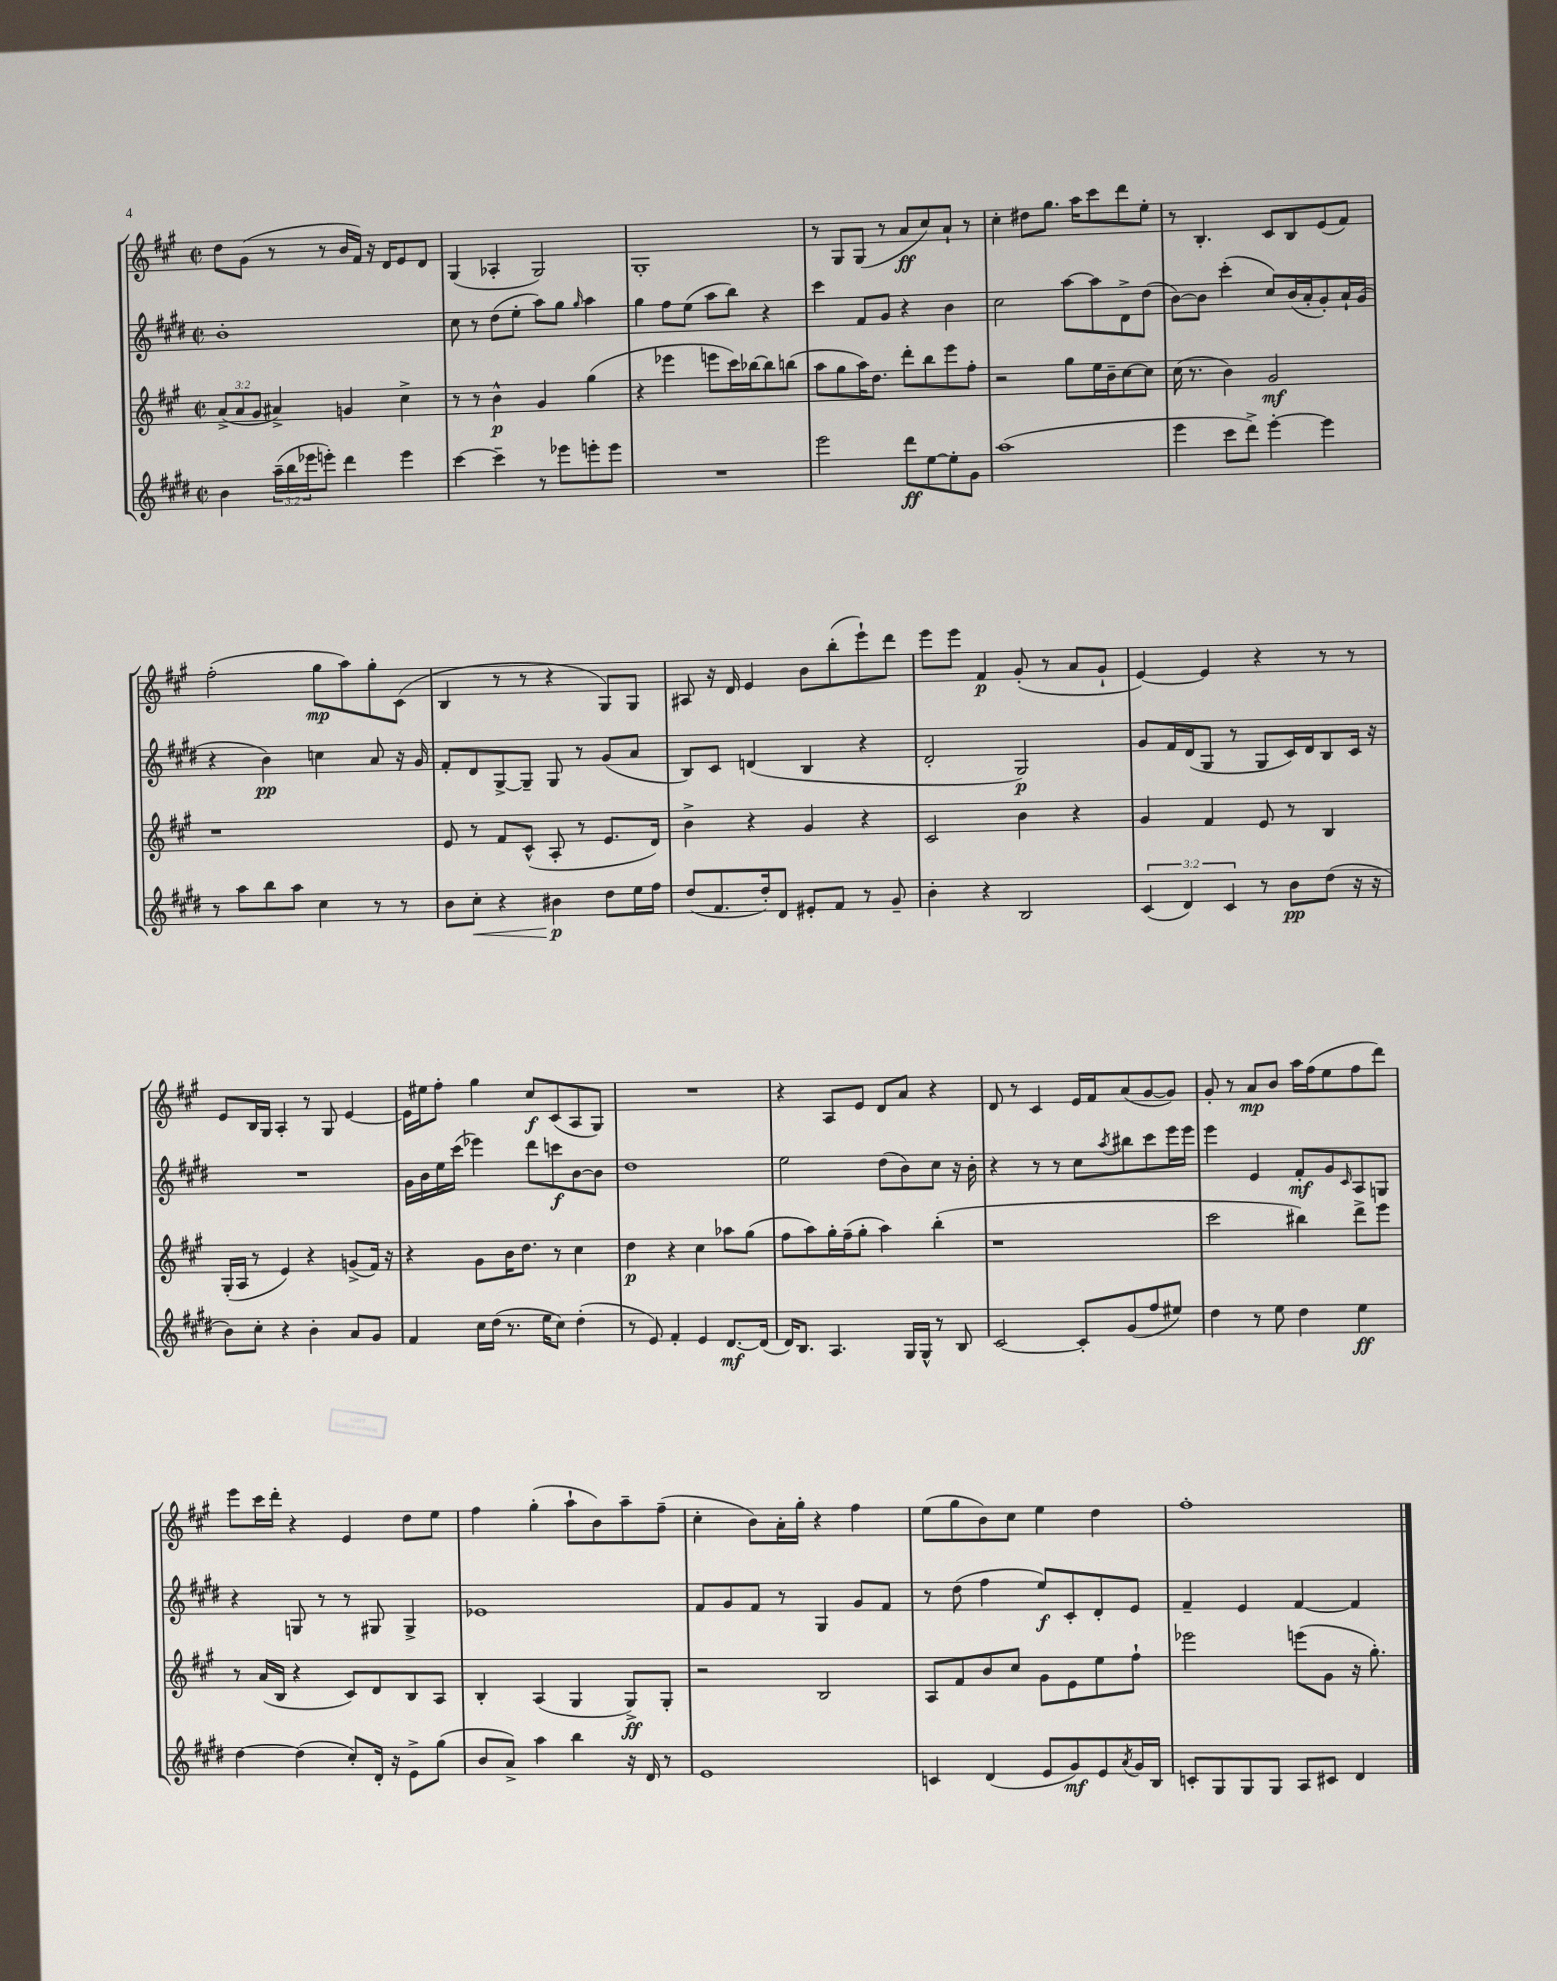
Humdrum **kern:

**kern	**dynam	**kern	**dynam	**kern	**dynam	**kern	**dynam
*part4	*part4	*part3	*part3	*part2	*part2	*part1	*part1
*staff4	*staff4	*staff3	*staff3	*staff2	*staff2	*staff1	*staff1
*clefG2	*	*clefG2	*	*clefG2	*	*clefG2	*
*k[f#c#g#d#]	*	*k[f#c#g#]	*	*k[f#c#g#d#]	*	*k[f#c#g#]	*
*M2/2	*	*M2/2	*	*M2/2	*	*M2/2	*
*met(c|)	*	*met(c|)	*	*met(c|)	*	*met(c|)	*
=126	=126	=126	=126	=126	=126	=126	=126
4b\	.	(12a^/L	.	1b'	.	8dd\L	.
.	.	12a/	.	.	.	.	.
.	.	.	.	.	.	(8g#\J	.
.	.	12g#/J	.	.	.	.	.
(24aa~\LL	.	4a#X^/)	.	.	.	8r	.
24bb\	.	.	.	.	.	.	.
24eee-X\J	.	.	.	.	.	.	.
8eeen'\J)	.	.	.	.	.	8r	.
4ddd#\	.	4gn/	.	.	.	16b/LL	.
.	.	.	.	.	.	16f#/JJ)	.
.	.	.	.	.	.	16r	.
.	.	.	.	.	.	16d/KL	.
4eee\	.	4cc#^\	.	.	.	8e/	.
.	.	.	.	.	.	8d/J	.
=127	=127	=127	=127	=127	=127	=127	=127
[4ccc#\	.	8r	.	8cc#\	.	(4G#/	.
.	.	8r	.	8r	.	.	.
4ccc#~\]	.	4b^^\	p	(8dd#\L	.	4A-X'/	.
.	.	.	.	8ee'\J	.	.	.
8r	.	4g#/	.	8aa\L)	.	2G#/)	.
8eee-X\L	.	.	.	8gg#\J	.	.	.
.	.	.	.	16qqgg#/	.	.	.
8eeen'\	.	(4gg#\	.	4aa\	.	.	.
8eee\J	.	.	.	.	.	.	.
=128	=128	=128	=128	=128	=128	=128	=128
1r	.	4r	.	4gg#\	.	1G#'	.
.	.	4eee-X\	.	8ff#\L	.	.	.
.	.	.	.	(8ee\J	.	.	.
.	.	8eeen\L	.	8aa\L	.	.	.
.	.	16ccc#\L)	.	8bb\J)	.	.	.
.	.	[16bb-X\J	.	.	.	.	.
.	.	8bb-\]	.	4r	.	.	.
.	.	(8bbn\J	.	.	.	.	.
=129	=129	=129	=129	=129	=129	=129	=129
2eee\	.	8aa\L	.	4ccc#\	.	8r	.
.	.	8gg#\	.	.	.	8G#/L	.
.	.	16aa\K)	.	8f#/L	.	(8G#/J	.
.	.	8.dd\J	.	.	.	.	.
.	.	.	.	8g#/J	.	8r	.
8ddd#\L	ff	8ddd'\L	.	4r	.	8a/L	ff
[8ee\	.	8bb\	.	.	.	8cc#/)	.
8ee'\]	.	8eee\	.	4b\	.	8a`/J	.
8g#\J	.	8ff#'\J	.	.	.	8r	.
=130	=130	=130	=130	=130	=130	=130	=130
(1aa	.	2r	.	2cc#\	.	4cc#'\	.
.	.	.	.	.	.	8dd#X\L	.
.	.	.	.	.	.	8.gg#\J	.
.	.	8gg#\L	.	[8aa\L	.	.	.
.	.	.	.	.	.	16aa\KL	.
.	.	16ee\L	.	8aa\]	.	8ccc#\	.
.	.	16b~\J	.	.	.	.	.
.	.	[8cc#\	.	8d#^\	.	8ddd\	.
.	.	8cc#\J]	.	(8dd#\J	.	8ee'\J	.
=131	=131	=131	=131	=131	=131	=131	=131
4eee\	.	(16cc#\	.	[8b\L)	.	8r	.
.	.	8.r	.	.	.	.	.
.	.	.	.	8b\J]	.	4.B'/	.
8ccc#\L	.	4b\)	.	(4ccc#'\	.	.	.
8ddd#^\J)	.	.	.	.	.	.	.
[4eee'\	.	2g#/	mf	8cc#/L)	.	8c#/L	.
.	.	.	.	(16b/L	.	8B/	.
.	.	.	.	16a'/J	.	.	.
4eee\]	.	.	.	8g#'/)	.	(8e/	.
.	.	.	.	16a`/L	.	8f#/J)	.
.	.	.	.	(16g#/JJ	.	.	.
!!LO:LB:g=z
=132	=132	=132	=132	=132	=132	=132	=132
8r	.	1r	.	4r	.	(2ff#'\	.
8aa\L	.	.	.	.	.	.	.
8bb\	.	.	.	4b\)	pp	.	.
8aa\J	.	.	.	.	.	.	.
4cc#\	.	.	.	4ccn\	.	8gg#\L	mp
.	.	.	.	.	.	8aa\)	.
8r	.	.	.	8a/	.	8gg#'\	.
8r	.	.	.	16r	.	(8c#\J	.
.	.	.	.	16g#/	.	.	.
=133	=133	=133	=133	=133	=133	=133	=133
8b\L	.	8e/	.	8f#'/L	.	4B/	.
!	!LO:HP:b	!	!	!	!	!	!
8cc#'\J	<	8r	.	8d#/	.	.	.
4r	.	8f#/L	.	[8G#^/	.	8r	.
.	.	(8c#^^/J	.	8G#~/J]	.	8r	.
4b#X\	p	8A'/	.	8G#/	.	4r	.
.	.	8r	.	8r	.	.	.
8dd#\L	[	8.e/L	.	(8g#/L	.	8G#/L)	.
16ee\L	.	.	.	8a/J	.	8G#/J	.
16ff#\JJ	.	16d/Jk)	.	.	.	.	.
=134	=134	=134	=134	=134	=134	=134	=134
(8dd#/L	.	4b^\	.	8B/L)	.	8A#X/	.
8.f#/	.	.	.	8c#/J	.	16r	.
.	.	.	.	.	.	16d/	.
.	.	4r	.	(4dn/	.	4e/	.
16dd#'/k)	.	.	.	.	.	.	.
8d#/J	.	.	.	.	.	.	.
8e#X'/L	.	4g#/	.	4B/	.	8b\L	.
8f#/J	.	.	.	.	.	(8bb'\	.
8r	.	4r	.	4r	.	8eee`\)	.
8g#~/	.	.	.	.	.	8ddd\J	.
=135	=135	=135	=135	=135	=135	=135	=135
4b'\	.	2c#/	.	2d#'/	.	8eee\L	.
.	.	.	.	.	.	8eee\J	.
4r	.	.	.	.	.	4f#/	p
2B/	.	4b\	.	2G#/)	p	(8g#'/	.
.	.	.	.	.	.	8r	.
.	.	4r	.	.	.	8a/L	.
.	.	.	.	.	.	8g#`/J	.
=136	=136	=136	=136	=136	=136	=136	=136
(6c#/	.	4g#/	.	8g#/L	.	[4e/)	.
.	.	.	.	16f#/L	.	.	.
6d#/)	.	.	.	.	.	.	.
.	.	.	.	(16d#/J	.	.	.
.	.	4f#/	.	8G#/J	.	4e/]	.
6c#/	.	.	.	.	.	.	.
.	.	.	.	8r	.	.	.
8r	.	8e/	.	8G#/L	.	4r	.
8b\L	pp	8r	.	16c#/L)	.	.	.
.	.	.	.	16d#/J	.	.	.
(8dd#\J	.	4B/	.	8B/	.	8r	.
16r	.	.	.	16c#/Jk	.	8r	.
16r	.	.	.	16r	.	.	.
!!LO:LB:g=z
=137	=137	=137	=137	=137	=137	=137	=137
8b\L)	.	(16G#'/LL	.	1r	.	8e/L	.
.	.	16A/JJ	.	.	.	.	.
8cc#'\J	.	8r	.	.	.	16B/L	.
.	.	.	.	.	.	16G#/JJ	.
4r	.	4e/)	.	.	.	4A'/	.
4b'\	.	4r	.	.	.	8r	.
.	.	.	.	.	.	8G#/	.
8a/L	.	(8gn^/L	.	.	.	[4e/	.
8g#/J	.	16f#/Jk)	.	.	.	.	.
.	.	16r	.	.	.	.	.
=138	=138	=138	=138	=138	=138	=138	=138
4f#/	.	4r	.	16g#\LL	.	16e\LL]	.
.	.	.	.	16b\	.	16ee#X\J	.
.	.	.	.	16ee\	.	8ff#'\J	.
.	.	.	.	(16ccc#\JJ	.	.	.
16cc#\LL	.	8g#\L	.	4eee-X\)	.	4gg#\	.
(16dd#\JJ	.	.	.	.	.	.	.
8.r	.	16b\K	.	.	.	.	.
.	.	8.dd\J	.	.	.	.	.
.	.	.	.	8ddd#\L	.	8cc#/L	f
16ee\KL	.	.	.	.	.	.	.
8cc#\J)	.	8r	.	8cccn\	f	(8c#/	.
(4dd#'\	.	4cc#\	.	[8b\	.	8A/	.
.	.	.	.	8b\J]	.	8G#/J)	.
=139	=139	=139	=139	=139	=139	=139	=139
8r	.	4dd\	p	1dd#	.	1r	.
8e/)	.	.	.	.	.	.	.
4f#'/	.	4r	.	.	.	.	.
4e/	.	4cc#\	.	.	.	.	.
[8.d#/L	mf	8aa-X\L	.	.	.	.	.
.	.	(8gg#\J	.	.	.	.	.
(16d#/Jk]	.	.	.	.	.	.	.
=140	=140	=140	=140	=140	=140	=140	=140
16d#/KL)	.	8ff#\L	.	2ee\	.	4r	.
8.B/J	.	.	.	.	.	.	.
.	.	8aa\)	.	.	.	.	.
4.A/	.	16gg#'\L	.	.	.	8A/L	.
.	.	(16ff#~\J	.	.	.	.	.
.	.	8gg#'\J	.	.	.	8e/J	.
.	.	4aa\)	.	(8dd#\L	.	8d/L	.
16G#/LL	.	.	.	8b\)	.	8a/J	.
16G#^^/JJ	.	.	.	.	.	.	.
8r	.	(4bb'\	.	8cc#\J	.	4r	.
8B/	.	.	.	16r	.	.	.
.	.	.	.	16b'\	.	.	.
=141	=141	=141	=141	=141	=141	=141	=141
[2c#/	.	1r	.	4r	.	8d/	.
.	.	.	.	.	.	8r	.
.	.	.	.	8r	.	4c#/	.
.	.	.	.	8r	.	.	.
8c#'/L]	.	.	.	8cc#\L	.	16e/LL	.
.	.	.	.	.	.	16f#/J	.
.	.	.	.	8qaa/	.	.	.
(8g#/	.	.	.	8bb#X\	.	(8a/	.
8ff#/	.	.	.	8ccc#\	.	[8g#/	.
8ee#X/J)	.	.	.	16eee\L	.	8g#/J])	.
.	.	.	.	16eee\JJ	.	.	.
=142	=142	=142	=142	=142	=142	=142	=142
4dd#\	.	2ccc#\	.	4eee\	.	8g#'/	.
.	.	.	.	.	.	8r	.
8r	.	.	.	4e/	.	8a/L	mp
8ee\	.	.	.	.	.	8b/J	.
4dd#\	.	4bb#X\)	.	8f#'/L	mf	16aa\LL	.
.	.	.	.	.	.	(16ff#\J	.
.	.	.	.	8g#/	.	8ee\	.
.	.	.	.	16qqc#/	.	.	.
4ee\	ff	8ddd^\L	.	8A/	.	8ff#\	.
.	.	8eee\J	.	8Gn/J	.	8ddd\J)	.
!!LO:LB:g=z
=143	=143	=143	=143	=143	=143	=143	=143
[4dd#\	.	8r	.	4r	.	8eee\L	.
.	.	(16a/LL	.	.	.	16ccc#\L	.
.	.	16B/JJ	.	.	.	16ddd'\JJ	.
(4dd#\]	.	4r	.	8Gn/	.	4r	.
.	.	.	.	8r	.	.	.
8cc#'/L)	.	8c#/L)	.	8r	.	4e/	.
16d#'/Jk	.	8d/	.	8G#X/	.	.	.
16r	.	.	.	.	.	.	.
8e^\L	.	8B/	.	4G#^/	.	8dd\L	.
(8gg#\J	.	8A/J	.	.	.	8ee\J	.
=144	=144	=144	=144	=144	=144	=144	=144
8b/L	.	4B'/	.	1e-X	.	4ff#\	.
8a^/J)	.	.	.	.	.	.	.
4aa\	.	(4A/	.	.	.	(4gg#'\	.
4bb\	.	4G#/	.	.	.	8aa`\L	.
.	.	.	.	.	.	8b\)	.
16r	.	8G#^/L)	ff	.	.	8aa~\	.
16d#/	.	.	.	.	.	.	.
8r	.	8G#'/J	.	.	.	(8ff#~\J	.
=145	=145	=145	=145	=145	=145	=145	=145
1e	.	2r	.	8f#/L	.	4cc#'\	.
.	.	.	.	8g#/	.	.	.
.	.	.	.	8f#/J	.	8b\L)	.
.	.	.	.	8r	.	16a'\L	.
.	.	.	.	.	.	16gg#'\JJ	.
.	.	2B/	.	4G#/	.	4r	.
.	.	.	.	8g#/L	.	4ff#\	.
.	.	.	.	8f#/J	.	.	.
=146	=146	=146	=146	=146	=146	=146	=146
4cn/	.	8A/L	.	8r	.	(8ee\L	.
.	.	8f#/	.	(8dd#\	.	8gg#\	.
(4d#/	.	8b/	.	4ff#\	.	8b\)	.
.	.	8cc#/J	.	.	.	8cc#\J	.
8e/L	.	8g#\L	.	8ee/L)	f	4ee\	.
8g#/)	mf	8e\	.	8c#'/	.	.	.
8e/	.	8ee\	.	8d#'/	.	4dd\	.
8qa/	.	.	.	.	.	.	.
16g#/L	.	8ff#`\J	.	8e/J	.	.	.
16B/JJ	.	.	.	.	.	.	.
=147	=147	=147	=147	=147	=147	=147	=147
8cn'/L	.	2eee-X\	.	4f#~/	.	1ff#'	.
8G#/	.	.	.	.	.	.	.
8G#/	.	.	.	4e/	.	.	.
8G#/J	.	.	.	.	.	.	.
8A/L	.	(8eeen\L	.	[4f#/	.	.	.
8c#X/J	.	8g#\J	.	.	.	.	.
4d#/	.	16r	.	4f#/]	.	.	.
.	.	8.gg#'\)	.	.	.	.	.
==	==	==	==	==	==	==	==
*-	*-	*-	*-	*-	*-	*-	*-
